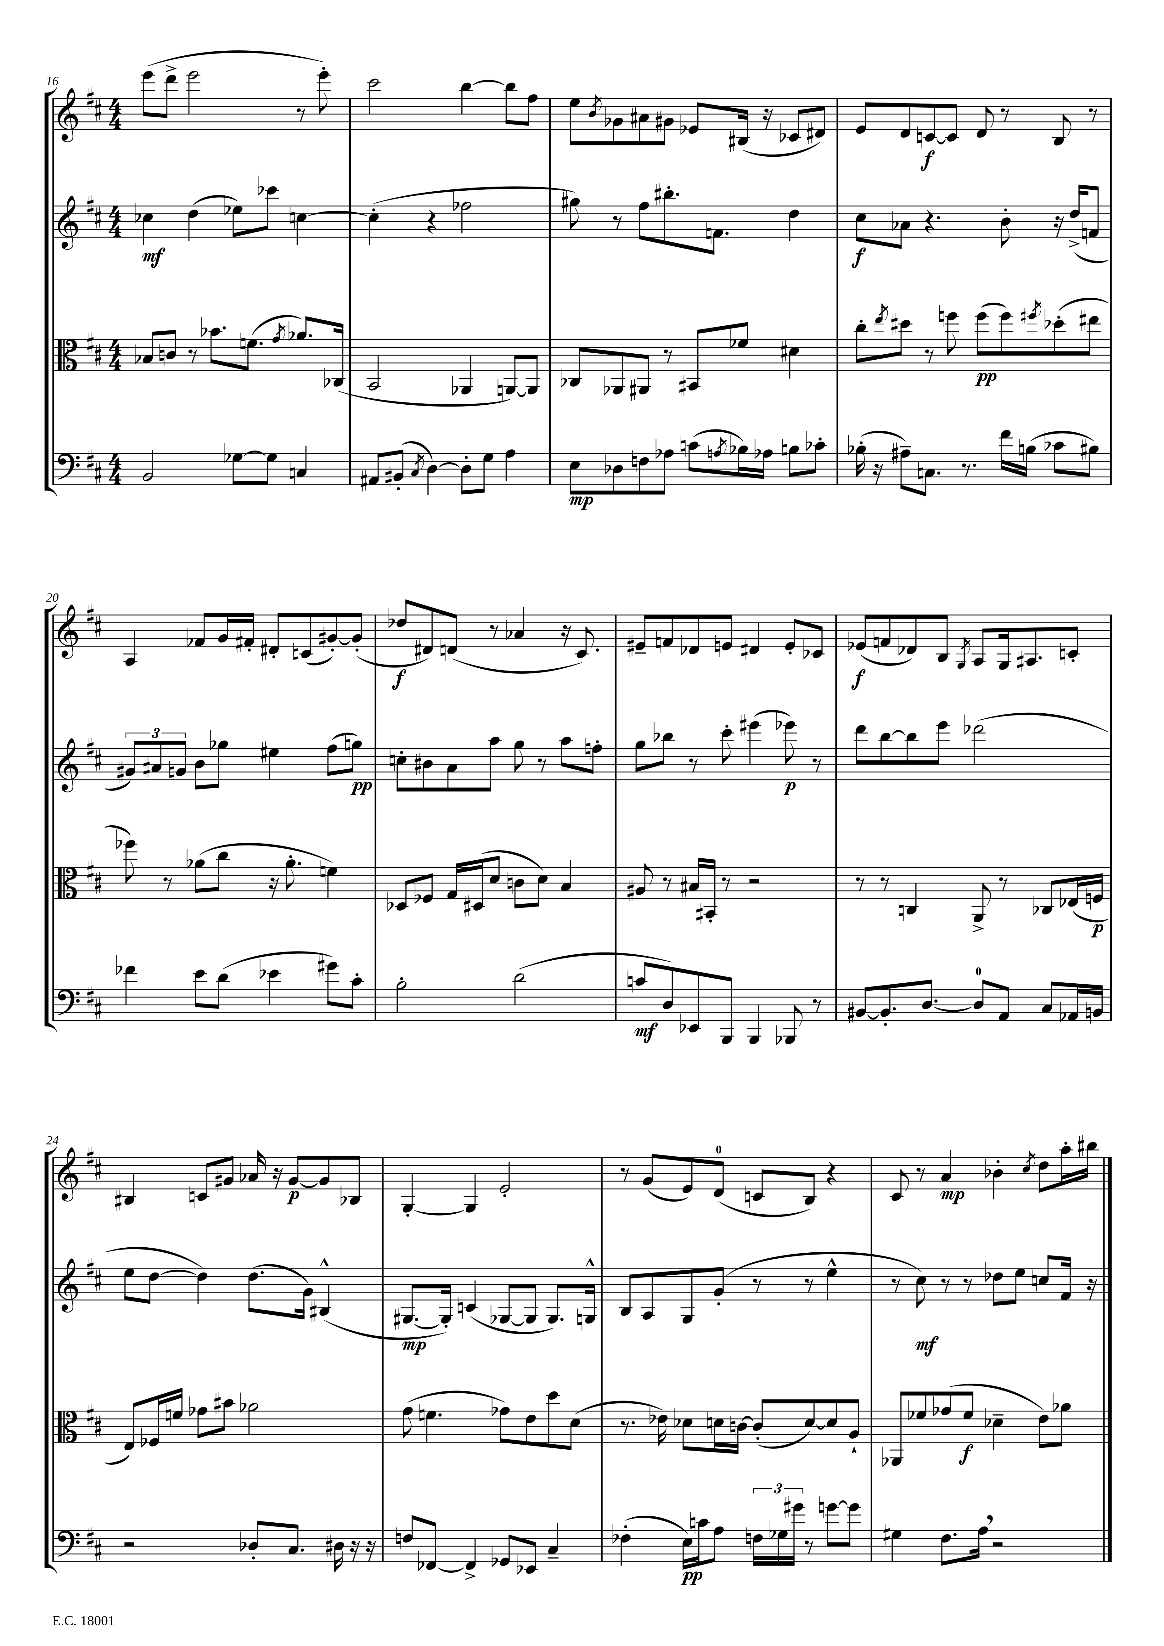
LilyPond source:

<<
\new StaffGroup <<
\new Staff = "s0" {
    \clef treble \key d \major \numericTimeSignature \time 4/4
    e'''8( d'''8-> e'''2 r8 e'''8-.) |
    cis'''2 b''4~ b''8 fis''8 |
    e''8 \acciaccatura { b'8 } ges'8 ais'8 gis'8 ees'8 bis16( r16 ces'8 dis'8) |
    e'8 d'8 c'8~\f c'8 d'8 r8 b8 r8 |
    a4 fes'8 g'16 fis'16-. dis'8-. c'8( gis'8~-.) gis'8-.( |
    des''8\f dis'8) d'8( r8 aes'4 r16 cis'8.) |
    eis'8-- f'8 des'8 e'8 dis'4 e'8-. ces'8 |
    ees'8\f( f'8 des'8) b8 \acciaccatura { g8 } a8 g16 ais8. c'8-. |
    bis4 c'8 gis'8 aes'16 r16 gis'8~\p gis'8 bes8 |
    g4~-. g4 e'2-. |
    r8 g'8( e'8) d'8-0( c'8 b8) r4 |
    cis'8 r8 a'4\mp bes'4-. \acciaccatura { cis''8 } d''8 a''16-. bis''16 \bar "|." |
}
\new Staff = "s1" {
    \clef treble \key d \major \numericTimeSignature \time 4/4
    ces''4\mf d''4( ees''8) ces'''8 c''4~ |
    c''4-.( r4 fes''2 |
    gis''8) r8 fis''8 bis''8.-. f'8. d''4 |
    cis''8\f aes'8 r4. b'8-. r16 d''16->( f'8 |
    \tuplet 3/2 { gis'8) ais'8 g'8 } b'8 ges''8 eis''4 fis''8( g''8\pp) |
    c''8-. bis'8 a'8 a''8 g''8 r8 a''8 f''8-. |
    g''8 bes''8 r8 cis'''8-. eis'''4( ees'''8\p) r8 |
    d'''8 b''8~ b''8 e'''8 des'''2( |
    e''8 d''8~ d''4) d''8.( g'16) bis4-^( |
    gis8.~\mp gis16-.) c'4( ges8~ ges8 ges8.) g16-^ |
    b8 a8 g8 g'8-.( r8 r8 e''4-^ |
    r8 cis''8\mf) r8 r8 des''8 e''8 c''8 fis'16 r16 \bar "|." |
}
\new Staff = "s2" {
    \clef alto \key d \major \numericTimeSignature \time 4/4
    bes8 c'8 r8 bes'8. f'8.( \acciaccatura { g'8 } aes'8.) ces16( |
    b,2 aes,4 a,8~) a,8 |
    ces8 aes,8 ais,8 r8 bis,8 fes'8 dis'4 |
    cis''8-. \acciaccatura { e''8 } dis''8 r8 f''8 f''8\pp( f''8) \acciaccatura { fis''8 } des''8-.( eis''8 |
    fes''8) r8 aes'8( cis''8 r16 aes'8.-. f'4) |
    des8 fes8 g16 dis16( d'8 c'8 d'8) b4 |
    ais8 r8 bis16 bis,16-. r8 r2 |
    r8 r8 c4 a,8-> r8 ces8 ees16( f16\p |
    e8) fes16 f'16 ges'8 bis'8 aes'2 |
    g'8( f'4. ges'8) e'8 d''8 d'8( |
    r8. ees'16) des'8 d'16 c'16~ c'8-.( d'8~) d'8 a8-! |
    aes,8 fes'8 ges'8( fes'8\f des'4-- e'8) aes'8 \bar "|." |
}
\new Staff = "s3" {
    \clef bass \key d \major \numericTimeSignature \time 4/4
    b,2 ges8~ ges8 c4 |
    ais,8 bis,8-.( \acciaccatura { cis8 } d4~) d8-. g8 a4 |
    e8\mp des8 f8 aes8 c'8( \acciaccatura { a8 } bes16) aes16 b8 ces'8-. |
    bes16-.( r16 ais8--) c8. r8. fis'16 b16( ces'8 bis8) |
    fes'4 e'8 d'8( ees'4 gis'8) cis'8-. |
    b2-. d'2( |
    c'8\mf d8) ees,8 b,,8 b,,4 bes,,8 r8 |
    bis,8~ bis,8.-. d8.~ d8-0 a,8 cis8 aes,16 b,16 |
    r2 des8-. cis8. dis16 r16 r16 |
    f8 fes,8~ fes,4-> ges,8 ees,8 cis4-- |
    fes4-.( e16\pp) c'16 a8 \tuplet 3/2 { f16 ges16 gis'16 } r8 g'8~ g'8 |
    gis4 fis8. a16 \breathe r2 \bar "|." |
}
>>
>>
\layout { \context { \Score currentBarNumber = #16 } }
